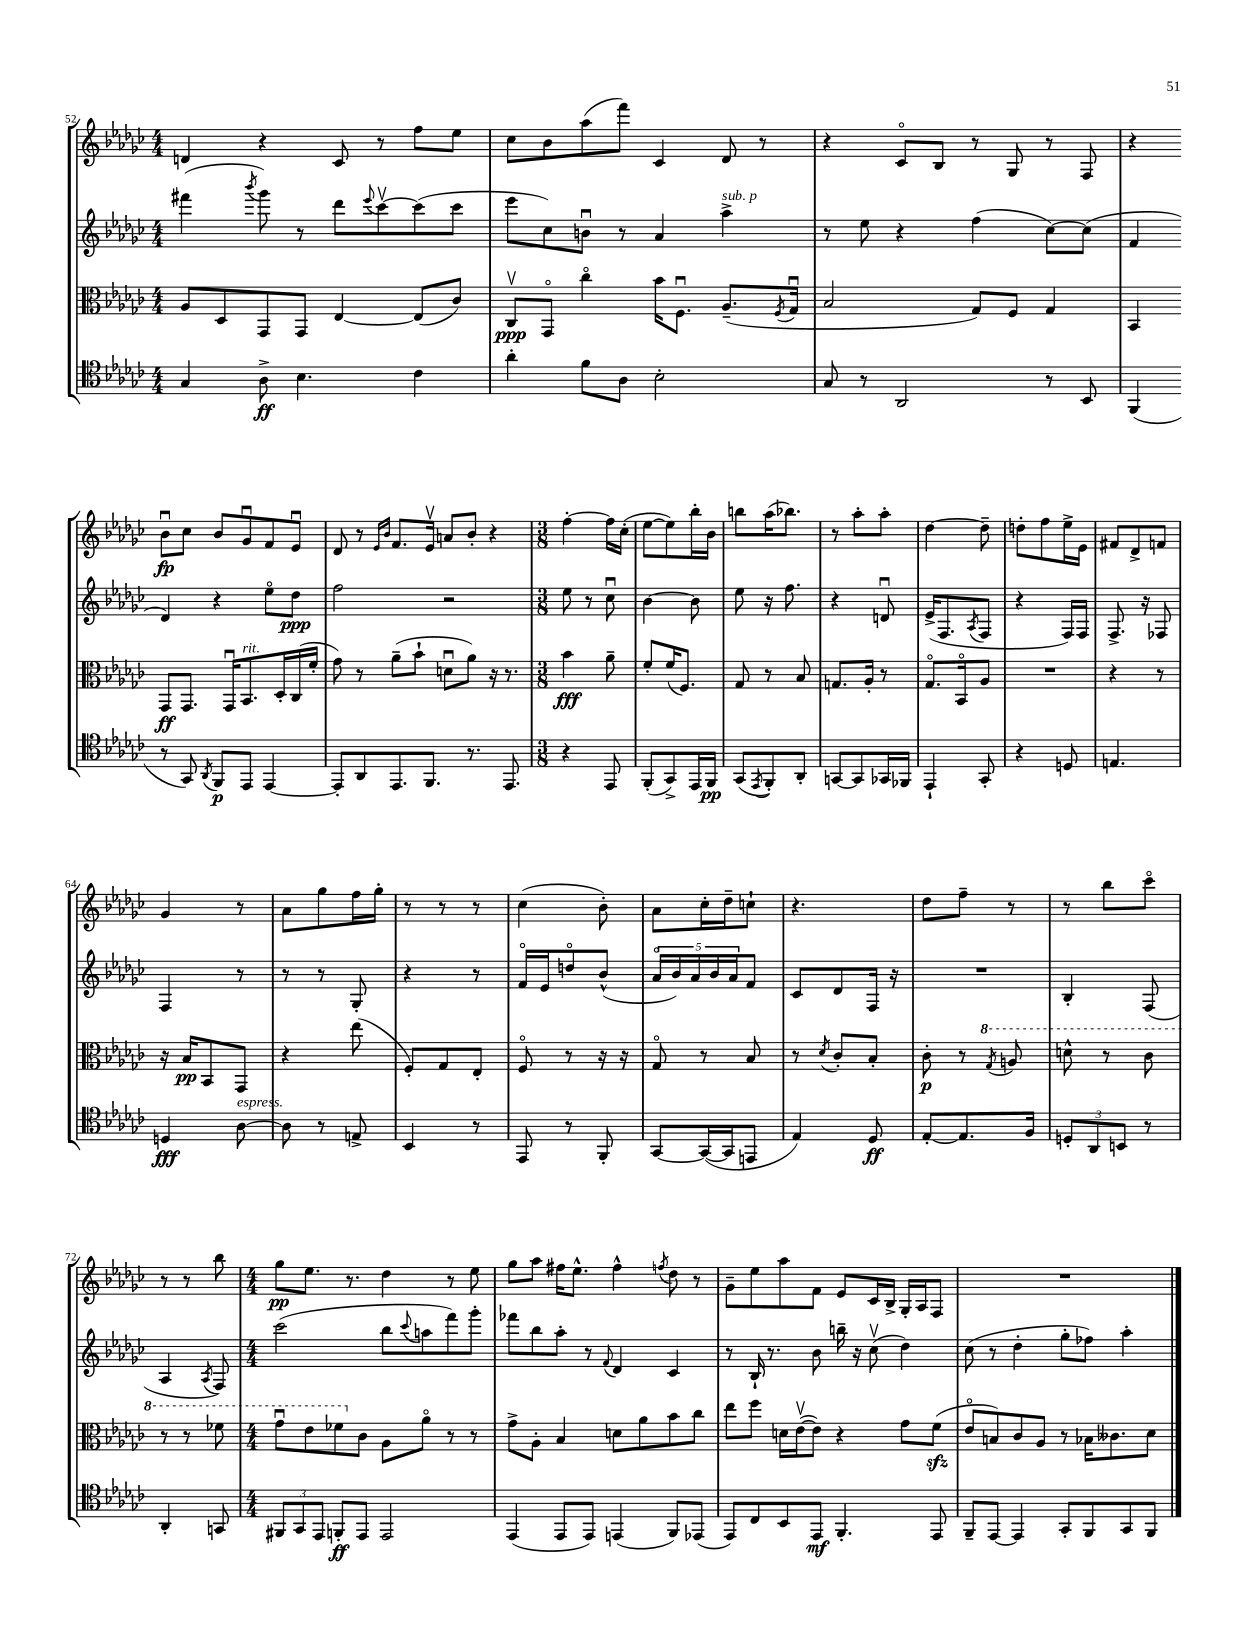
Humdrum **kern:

**kern	**kern	**kern	**kern
*staff4	*staff3	*staff2	*staff1
*clefC4	*clefC3	*clefG2	*clefG2
*k[b-e-a-d-g-c-]	*k[b-e-a-d-g-c-]	*k[b-e-a-d-g-c-]	*k[b-e-a-d-g-c-]
*M4/4	*M4/4	*M4/4	*M4/4
4G-	8A-	(4fff#	4d
.	8D-	.	.
.	.	8qbbb-	.
8A-^	8GG-	8ggg-)	4r
4.B-	8GG-	8r	.
.	[4E-	8ddd-	8c-
.	.	8qqeee-	.
.	.	[8ccc-v	8r
4c-	(8E-]	(8ccc-]	8ff
.	8c-)	8ccc-	8ee-
=	=	=	=
4a-'	8C-v	8eee-	8cc-
.	8GG-o	8cc-)	8b-
8f	4cc-o	8bu	(8aa-
8A-	.	8r	8fff)
2B-'	16b-	4a-	4c-
.	8.Fu	.	.
.	(8.A-~	4aa-^	8d-
.	.	.	8r
.	8qF	.	.
.	16G-u	.	.
=	=	=	=
8G-	2B-	8r	4r
8r	.	8ee-	.
2AA-	.	4r	8c-o
.	.	.	8B-
.	8G-)	(4ff	8r
.	8F	.	8G-
8r	4G-	[8cc-)	8r
8BB-	.	(8cc-]	8F
=	=	=	=
(4FF	4BB-	4f	4r
8r	8GG-	4d-)	8b-u
8GG-)	8.GG-	.	8cc-
8qAA-	.	.	.
8FF	.	4r	8b-
.	16GG-u	.	.
8EE-	8.BB-	.	8g-u
[4EE-	.	8ee-o	8f
.	16D-'	.	.
.	(16C-	8dd-	8e-u
.	16f'	.	.
=	=	=	=
8EE-']	8g-)	2ff	8d-
8AA-	8r	.	8r
.	.	.	16qqe-
.	.	.	16qqb-
8.EE-	(8a-~	.	8.f
.	8b-`	.	.
8.FF	.	.	16e-v
.	8du	2r	8a
8.r	8a-)	.	8b-'
.	16r	.	4r
8.EE-	8.r	.	.
=	=	=	=
*M3/8	*M3/8	*M3/8	*M3/8
4r	4b-	8ee-	[4ff'
.	.	8r	.
8EE-	8a-~	8cc-u	16ff]
.	.	.	(16cc-'
=	=	=	=
(8FF'	8f'	[4b-	[8ee-
8GG-^)	(16f	.	8ee-])
.	8.F)	.	.
16EE-	.	8b-]	16bb-'
16FF	.	.	16b-
=	=	=	=
(8GG-	8G-	8ee-	8bb
8qEE-	.	.	.
8FF')	8r	16r	(16aa-
.	.	8.ff	8.bb-)
8AA-'	8B-	.	.
=	=	=	=
[8GG	8.G	4r	8r
8GG]	.	.	8aa-'
.	16A-'	.	.
16GG-	8r	8du	8aa-'
16FF-	.	.	.
=	=	=	=
4EE-`	8.G-o	(16e-^	[4dd-
.	.	8.F	.
.	16BB-o	.	.
.	.	8qA-	.
8GG-'	8A-	8F	8dd-~]
=	=	=	=
4r	4.r	4r	8dd'
.	.	.	8ff
8D	.	16F)	16ee-^
.	.	16F	16e-
=	=	=	=
4.E	4r	8.F^	8f#
.	.	.	8d-^
.	.	16r	.
.	8r	8F-	8f
=	=	=	=
4D	16r	4F	4g-
.	16B-	.	.
.	8BB-	.	.
[8A-	8GG-	8r	8r
=	=	=	=
8A-]	4r	8r	8a-
8r	.	8r	8gg-
8E^	(8ee-	8G-'	16ff
.	.	.	16gg-'
=	=	=	=
4BB-	8F')	4r	8r
.	8G-	.	8r
8r	8E-'	8r	8r
=	=	=	=
8EE-	8Fo	16fo	(4cc-
.	.	16e-	.
8r	8r	8ddo	.
8FF'	16r	(8b-^^	8b-')
.	16r	.	.
=	=	=	=
[8GG-	8G-o	20a-o	8a-
.	.	20b-)	.
.	.	20a-	.
(16GG-_	8r	.	16cc-'
.	.	20b-	.
16GG-]	.	.	16dd-~
.	.	20a-	.
8EE	8B-	8f	8cc`
=	=	=	=
4E-)	8r	8c-	4.r
.	8qd-	.	.
.	8c-'	8d-	.
8D-	8B-'	16F	.
.	.	16r	.
=	=	=	=
[8E-'	8c-'	4.r	8dd-
8.E-]	8r	.	8ff~
.	8qg-	.	.
.	8a	.	8r
16F	.	.	.
=	=	=	=
12D'	8dd^^	4B-'	8r
12AA-	.	.	.
.	8r	.	8bb-
12BB	.	.	.
8r	8cc-	(8F	8ccc-o
=	=	=	=
4AA-'	8r	4A-	8r
.	8r	.	8r
.	.	8qA-	.
8GG	8ff-	8F)	8bb-
=	=	=	=
*M4/4	*M4/4	*M4/4	*M4/4
12FF#	8gg-u	(2ccc-	8gg-
12GG-	.	.	.
.	8ee-	.	8.ee-
12EE-	.	.	.
8FF'	8ff-	.	.
.	.	.	8.r
8EE-	8c-	.	.
2EE-	8A-	8bb-	4dd-
.	.	8qqccc-	.
.	8a-o	8aa	.
.	8r	8fff)	8r
.	8r	8ggg-'	8ee-
=	=	=	=
(4EE-	8g-^	8fff-	8gg-
.	8A-'	8bb-	8aa-
8EE-	4B-	8aa-'	16ff#
.	.	.	8.ee-^^
8EE-)	.	8r	.
.	.	8qqf	.
(4EE	8d	4d-	4ff#^^
.	8a-	.	.
.	.	.	8qff
8FF)	8b-	4c-	8dd-
(8EE-	8cc-	.	8r
=	=	=	=
8EE-)	8ee-	8r	8g-~
8C-	8ff	16B-`	8ee-
.	.	8.r	.
8BB-	16d	.	8aa-
.	([16e-v	.	.
8EE-	8e-])	8b-	8f
4.FF'	4r	16bb~	8e-
.	.	16r	.
.	.	(8cc-v	16c-
.	.	.	16B-^
.	8g-	4dd-)	16G-'
.	.	.	16A-
8EE-	(8f	.	8F
=	=	=	=
8FF~	8e-o	(8cc-	1r
[8EE-	8B)	8r	.
4EE-]	8c-	4dd-'	.
.	8A-	.	.
8GG-'	8r	8gg-'	.
8FF	16B-	8ff-)	.
.	8.c--	.	.
8GG-	.	4aa-'	.
8FF	8d-	.	.
==	==	==	==
*-	*-	*-	*-
